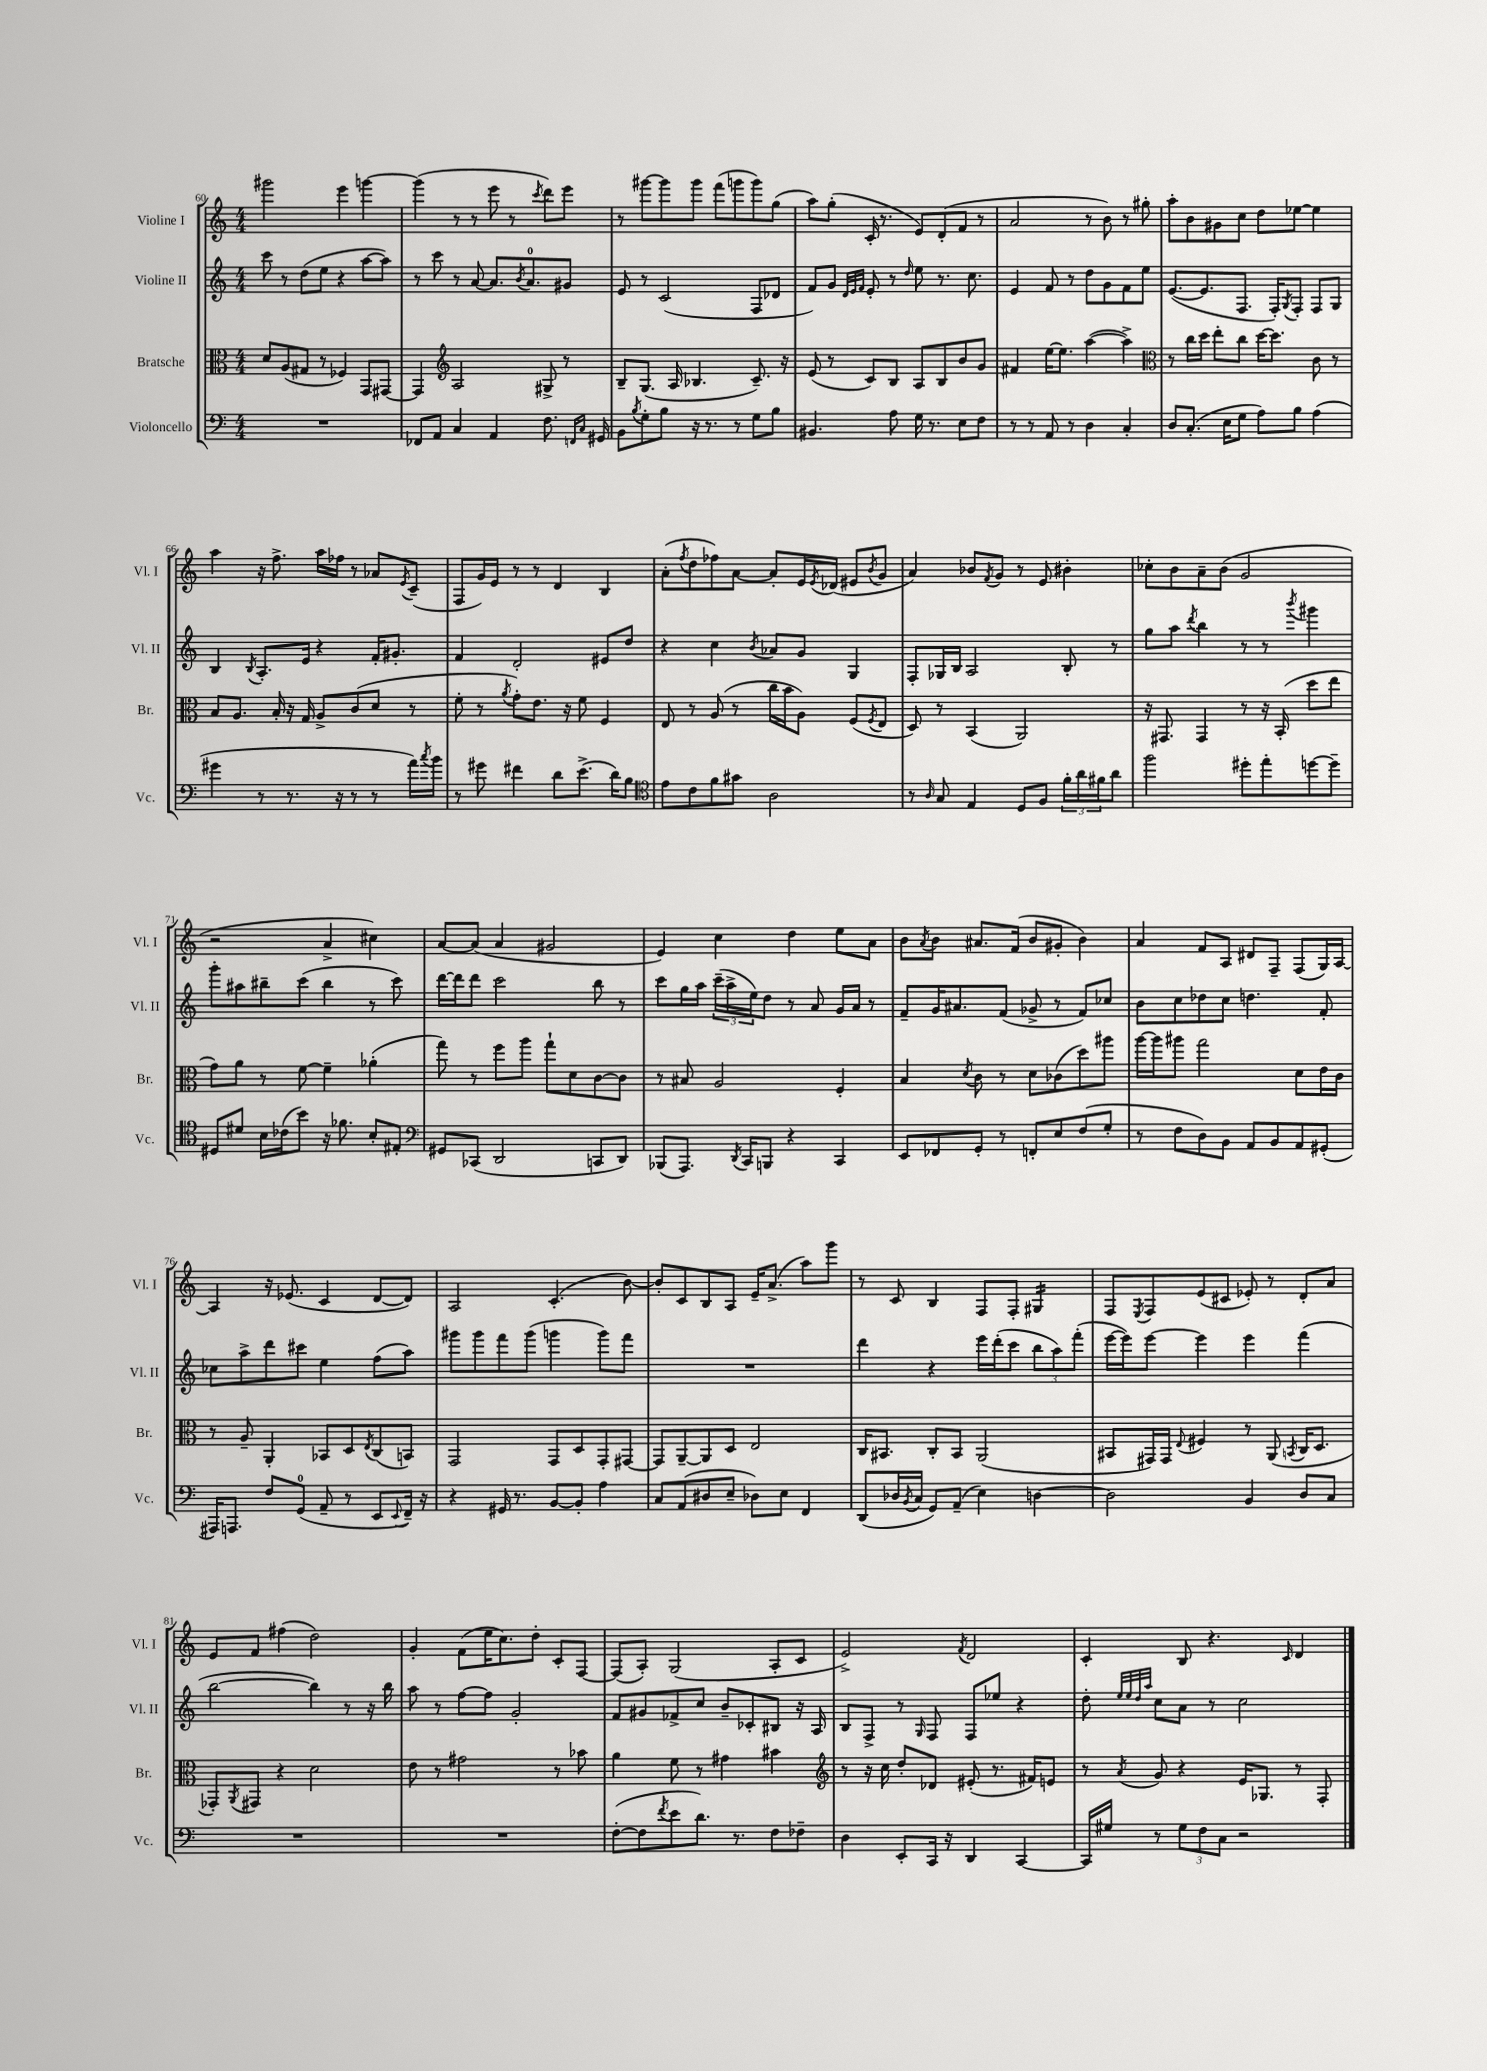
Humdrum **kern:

**kern	**kern	**kern	**kern
*staff4	*staff3	*staff2	*staff1
*clefF4	*clefC3	*clefG2	*clefG2
*k[]	*k[]	*k[]	*k[]
*M4/4	*M4/4	*M4/4	*M4/4
1r	8d	8ccc	2ggg#
.	(8A	8r	.
.	8G#	(8dd	.
.	8r	8ee	.
.	4F-)	4r	4eee
.	8GG	[8aa	[4ggg
.	[8GG#	8aa])	.
=	=	=	=
8FF-	4GG#]	8r	(4ggg]
8AA	.	8ccc	.
*	*clefG2	*	*
4C	2A	8r	8r
.	.	[8a	8r
4AA	.	8.a]	8eee
.	.	.	8r
.	.	8qb	.
.	.	8.a	.
.	.	.	8qccc
8.F	8G#^	.	8ddd)
.	8r	8g#	8eee
16qqFF	.	.	.
16qqC	.	.	.
16GG#	.	.	.
=	=	=	=
8BB	8B~	8e	8r
8qB	.	.	.
8G'	(8.G	8r	[8ggg#
8B	.	(2c	8ggg#]
.	16A	.	.
16r	4.B-	.	8ggg#
8.r	.	.	.
.	.	.	(8fff
8r	.	.	8ggg
8G	8.c~)	8F	8ggg)
8B	.	8d-	(8gg
.	16r	.	.
=	=	=	=
4.BB#	(8e	8f)	8aa)
.	8r	8g	(8gg'
.	.	32qqd	.
.	.	32qqe	.
.	.	32qqf	.
.	8c)	8e'	16c'
.	.	.	8.r
8A	8B	8r	.
.	.	16qqdd	.
16G	8A	8ee	8e)
8.r	.	.	.
.	8B	8.r	(8d'
8E	8b	.	8f
.	.	8.cc	.
8F	8g	.	8r
=	=	=	=
8r	4f#	4e	2a
8r	.	.	.
8AA	[16ee	8f	.
.	8.ee]	.	.
8r	.	8r	.
4D	([4aa	8dd	8r
.	.	8g	8b)
4C'	4aa^])	8f	8r
.	.	8ee	8gg#'
=	=	=	=
*	*clefC3	*	*
8D	8r	([8.e	8aa'
(8.C'	16cc	.	8b
.	16dd	8.e]	.
.	8ee'	.	8g#
16E	.	.	.
8G	8cc	8.F	8cc
8A)	[16dd	.	8dd
.	8.dd]	16F')	.
.	.	8qG	.
8B	.	8F'	[8ee-
(4A	8c	8F	4ee-]
.	8r	8G	.
=	=	=	=
4g#	8B	4B	4aa
.	8.A	.	.
.	.	8qB	.
8r	.	8.A'	16r
.	16B'	.	8.ff^
8.r	16r	.	.
.	16G	16e	.
.	8A^	4r	16aa
16r	.	.	16ff-
8r	(8c	.	8r
8r	8d	16f'	8a-
.	.	8.g#'	.
.	.	.	8qe
16a)	8r	.	(8c~
8qcc	.	.	.
16b	.	.	.
=	=	=	=
8r	8f'	4f	8F
8g#	8r	.	16g)
.	.	.	16e
.	8qa	.	.
4f#	8g')	2d'	8r
.	8.e	.	8r
8d	.	.	4d
.	16r	.	.
(8.e^	8f	.	.
.	4F	8e#	4B
16d)	.	.	.
8B	.	8dd	.
=	=	=	=
*clefC4	*	*	*
8e	8E	4r	(8a'
.	.	.	8qff
8c	8r	.	8dd
8f	(8A	4cc	8ff-)
8g#	8r	.	[8a
.	.	8qb	.
2A	16cc	8a-	8a']
.	16b	.	.
.	8A)	8g	16e
.	.	.	8qe
.	.	.	(16d-
.	(8F	4G	8e#
.	8qF	.	8qb
.	8E	.	8g
=	=	=	=
8r	8D)	8F'	4a)
16qqA	.	.	.
8G	8r	16G-	.
.	.	16B	.
4E	(4BB	2A	8b-
.	.	.	8qf
.	.	.	8g
8D	2AA)	.	8r
8F	.	.	8e
24f'	.	8B'	4b#'
24a	.	.	.
24f#	.	.	.
8a	.	8r	.
=	=	=	=
2ff	16r	8gg	8cc-'
.	8.GG#	.	.
.	.	8aa	8b
.	.	8qddd	.
.	4GG#	4bb	8a~
.	.	.	(8b
8dd#'	8r	8r	2g
8ee'	16r	8r	.
.	(16BB'	.	.
.	.	8qbbb	.
[8dd	8dd	4ggg#	.
8dd~]	8ee	.	.
=	=	=	=
8D#	8g)	8ggg'	2r
8d#	8a	8aa#	.
16B	8r	8bb#~	.
(16c-	.	.	.
8b)	[8f	(8ccc	.
16r	4f~]	4bb#	4a^
8.f-	.	.	.
8B'	(4a-'	8r	4cc#)
8E#'	.	8ccc)	.
=	=	=	=
*clefF4	*	*	*
8GG#	8gg)	[16ddd	[8a
.	.	16ddd]	.
(8CC-	8r	8ddd	(8a]
2DD	8ff	2ccc	4a
.	8aa	.	.
.	8gg`	.	2g#
.	8d	.	.
8CC	[8c	8bb	.
8DD)	8c]	8r	.
=	=	=	=
(8BBB-	8r	8ccc	4e)
8.AAA)	8B#	16gg	.
.	.	16aa	.
.	2A	(24ccc~	4cc
.	.	24aa^	.
8qDD	.	.	.
16CC	.	.	.
.	.	24ee)	.
8BBB	.	8dd	.
4r	.	8r	4dd
.	.	8a	.
4CC	4F'	16g	8ee
.	.	16a	.
.	.	8r	8a
=	=	=	=
8EE	4B	8f~	8b
.	.	.	8qa
8FF-	.	16g	8b
.	.	8.a#	.
.	8qd	.	.
8GG'	8c	.	8.a#
8r	8r	(8f	.
.	.	.	(16f
8FF'	8d	8g-^	8b
8E	(8c-	8r	8g#'
(8F	8dd)	8f)	4b)
8G'	8aa#	8cc-	.
=	=	=	=
8r	[16aa	8b	4a
.	16aa]	.	.
8F	8aa#	8cc	.
8D)	2gg	8dd-	8f
8BB	.	8cc	8A
8AA	.	4.dd	8d#
8BB	.	.	8F~
8AA	8d	.	(8F
(8GG#'	16e	8f'	16G)
.	16c	.	[16A
=	=	=	=
16AAA#)	8r	8cc-	4A]
8.AAA	.	.	.
.	8A~	8aa^	.
8F	4AA'	8ddd	16r
.	.	.	(8.e-
(8GG	.	8ccc#	.
8AA~	8BB-	4ee	4c
8r	8D	.	.
.	8qE	.	.
8EE	(8C	(8ff	[8d
8qqEE	.	.	.
16FF~)	8BB)	8aa)	8d])
16r	.	.	.
=	=	=	=
4r	2GG	8ggg#	2A
.	.	8ggg#	.
16GG#	.	8fff	.
8.r	.	.	.
.	.	(8ggg#	.
[8BB	8GG	4ggg	(4.c'
8BB']	8D	.	.
4A	8GG'	8ggg)	.
.	[8GG#	8fff	[8b)
=	=	=	=
8C	8GG#]	1r	8b']
(8AA	[8AA~	.	8c
8D#	8AA]	.	8B
8E~	8D	.	8A
8D-)	2E	.	16e~
.	.	.	(8.a^
8E	.	.	.
4FF	.	.	8aa)
.	.	.	8ggg
=	=	=	=
(8DD	16C	4ddd	8r
.	8.BB#	.	.
16D-	.	.	8c
8qBB	.	.	.
16C	.	.	.
8GG)	8C'	4r	4B
(8AA~	8BB#	.	.
4E)	(2AA	16eee	8F
.	.	(16ddd'	.
.	.	8ccc	8F'
[4D	.	12bb	4G#
.	.	12aa)	.
.	.	(12fff'	.
=	=	=	=
2D]	8BB#	[16eee	8F
.	.	16eee])	.
.	.	.	8qE
.	16GG#)	[8eee	8F
.	16GG#	.	.
.	8qqE	.	.
.	4F#	4eee]	(8e
.	.	.	8c#
4BB	8r	4eee	8e-')
.	(8AA	.	8r
.	8qBB	.	.
8D	16C	(4fff	8d'
.	8.D	.	.
8C	.	.	8a
=	=	=	=
1r	8GG-')	[2bb	8e
.	8qAA	.	.
.	8GG#	.	8f
.	4r	.	(4ff#
.	2d	4bb])	2dd)
.	.	8r	.
.	.	16r	.
.	.	16bb	.
=	=	=	=
1r	8e	8aa	4g'
.	8r	8r	.
.	2g#	[8ff	(8f
.	.	8ff]	16ee
.	.	.	8.cc)
.	.	2g'	.
.	.	.	8dd'
.	8r	.	8c'
.	8b-	.	[8F
=	=	=	=
([8F'	4a	8f	(8F]
8F]	.	8g#	8A')
8qf	.	.	.
8e	8f	8f-^	(2G
8.d)	8r	8cc	.
.	4g#	8b~	.
8.r	.	.	.
.	.	8c-'	.
8F	4b#	8B#	8A'
8F-~	.	16r	8c
.	.	16A	.
=	=	=	=
*	*clefG2	*	*
4D	8r	8B	2e^)
.	16r	8F^	.
.	16cc	.	.
8EE'	8dd'	8r	.
.	.	16qqG	.
16CC	8d-	8F	.
16r	.	.	.
.	.	.	8qf
4DD	(8e#'	8F	2d
.	8.r	8ee-	.
[4CC	.	4r	.
.	16f#)	.	.
.	8e	.	.
=	=	=	=
16CC]	8r	8dd'	4c'
16G#	.	.	.
.	.	32qqee	.
.	.	32qqee	.
.	.	32qqdd	.
.	8qa	32qqaa	.
8r	8g	8cc	.
12G#	4r	8a	8B
12F	.	.	.
.	.	8r	4.r
12C	.	.	.
2r	16e	2cc	.
.	8.G-	.	.
.	.	.	16qqc
.	8r	.	4d
.	8F'	.	.
==	==	==	==
*-	*-	*-	*-
